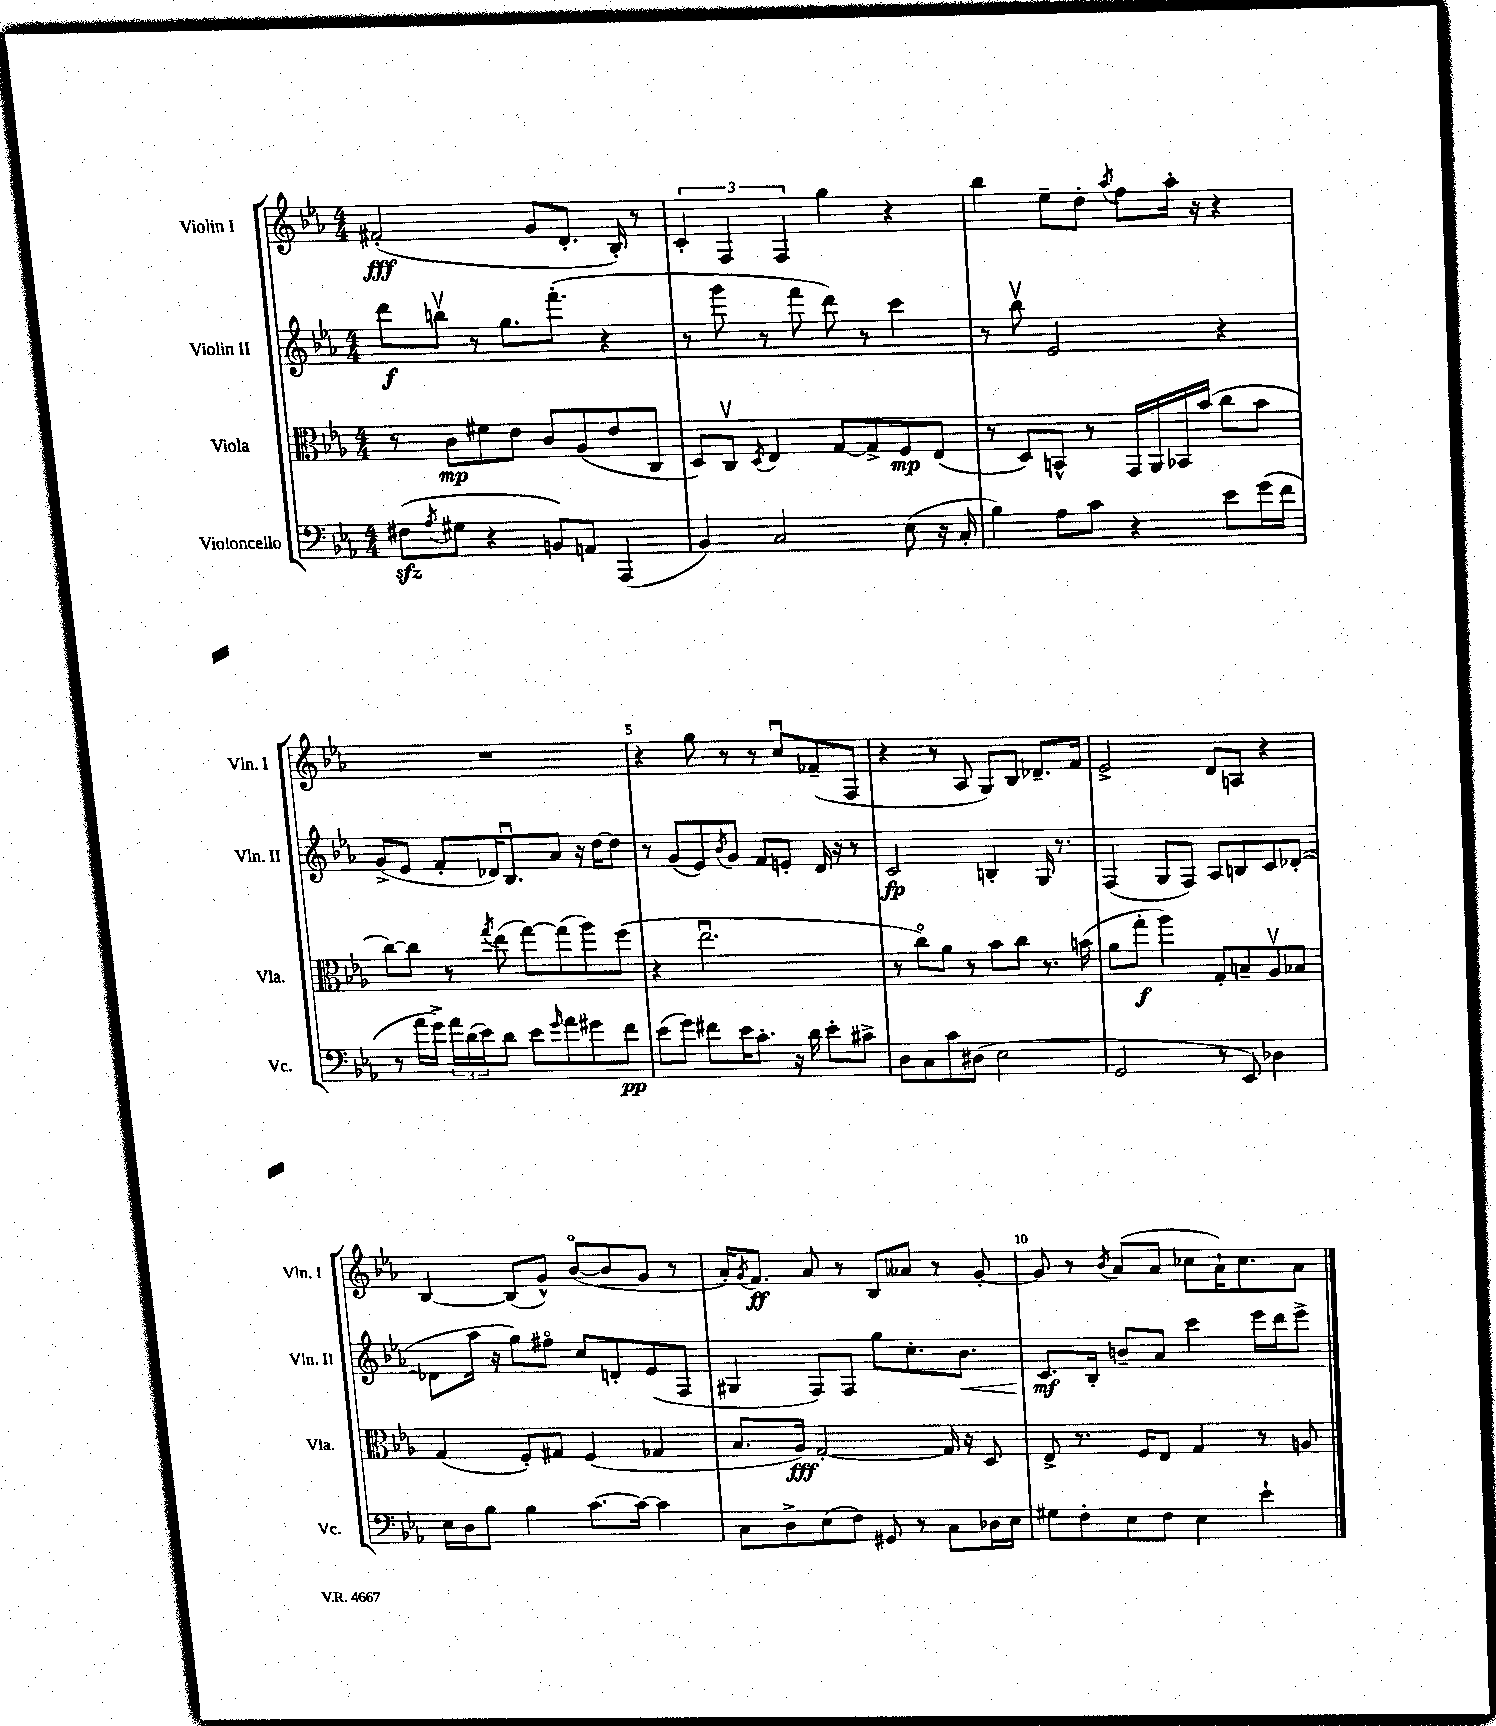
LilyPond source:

<<
\new StaffGroup <<
\new Staff = "s0" \with { instrumentName = "Violin I" shortInstrumentName = "Vln. I" } {
    \clef treble \key ees \major \numericTimeSignature \time 4/4
    fis'2-.\fff( g'8 d'8.-. bes16-.) r8 |
    \tuplet 3/2 { c'4-. f4 f4 } g''4 r4 |
    bes''4 ees''8-- d''8-. \acciaccatura { aes''8 } f''8 aes''16-. r16 r4 |
    R1 |
    r4 g''8 r8 r8 c''8\downbow fes'8--( f8 |
    r4 r8 aes8 g8) bes8 des'8.-- f'16 |
    ees'2-> d'8 a8 r4 |
    bes4~ bes8( g'8-^) bes'8~\flageolet( bes'8 g'8 r8 |
    aes'16-.) \acciaccatura { g'8 } f'8.\ff aes'8 r8 bes8 aeses'8 r8 g'8~-. |
    g'8 r8 \acciaccatura { bes'8 } aes'8( aes'8 ces''8 aes'16-!) ces''8. aes'8 \bar "|." |
}
\new Staff = "s1" \with { instrumentName = "Violin II" shortInstrumentName = "Vln. II" } {
    \clef treble \key ees \major \numericTimeSignature \time 4/4
    d'''8\f b''8\upbow r8 g''8. f'''8.-.( r4 |
    r8 g'''8 r8 f'''8 d'''8) r8 c'''4 |
    r8 bes''8\upbow ees'2 r4 |
    g'8->( ees'8 f'8-. des'16) bes8.\downbow aes'8 r16 d''16~ d''8 |
    r8 g'8( ees'8) \acciaccatura { bes'8 } g'8 f'8 e'8-. d'16 r16 r8 |
    c'2\fp b4-. g16 r8. |
    f4( g8 f8) aes8 b8 c'8 des'8~-.( |
    des'8 aes''16 r16 g''8) fis''8\flageolet c''8 d'8-. ees'8( f8 |
    gis4 f8) f8 g''8 c''8.-. bes'8.\< |
    c'8.\mf\! bes16-. b'8-- aes'8 c'''4 ees'''16 d'''16 ees'''8-> \bar "|." |
}
\new Staff = "s2" \with { instrumentName = "Viola" shortInstrumentName = "Vla." } {
    \clef alto \key ees \major \numericTimeSignature \time 4/4
    r8 c'8\mp fis'8 ees'8 c'8 aes8( ees'8 c8 |
    d8) c8\upbow \acciaccatura { d8 } ees4 g8~ g8-> f8\mp ees8( |
    r8 d8) b,8-^ r8 g,16 aes,16 bes,16 bes'16( c''8 bes'8 |
    c''8~) c''8 r8 \acciaccatura { g''8 } ees''8( g''8~) g''8( aes''8) f''8( |
    r4 ees''2.\downbow |
    r8 c''8\flageolet) aes'8 r8 bes'8 c''8 r8. b'16( |
    aes'8 g''8-.\f aes''4) g8-. b8-- aes8\upbow bes8 |
    g4( f8-.) gis8 f4( ges4 |
    bes8. aes16\fff) g2~-. g16 r16 d8 |
    ees8-> r8. f16 ees8 g4 r8 a8 \bar "|." |
}
\new Staff = "s3" \with { instrumentName = "Violoncello" shortInstrumentName = "Vc." } {
    \clef bass \key ees \major \numericTimeSignature \time 4/4
    fis8\sfz( \acciaccatura { aes8 } gis8 r4 b,8) a,8 aes,,4( |
    bes,4) c2 ees8( r16 c16-. |
    bes4) aes8 c'8 r4 ees'8 g'16( f'16 |
    r8 aes'16 g'16->) \tuplet 3/2 { aes'16 d'16( ees'16) } d'8 ees'8 \grace { g'16 } aes'8 gis'8 f'8\pp |
    ees'8( g'8) fis'8 ees'16 c'8.-. r16 d'16 ees'8-. cis'8-> |
    d8 c8 c'8 dis8( ees2 |
    g,2 r8 ees,8) des4 |
    ees16 d16 bes8 bes4 c'8.~ c'16~ c'4 |
    c8 d8-> ees8( f8) gis,8 r8 c8 des16 ees16 |
    gis8 f8-. ees8 f8 ees4 ees'4-! \bar "|." |
}
>>
>>
\layout { \context { \Score \override BarNumber.break-visibility = ##(#f #t #t) barNumberVisibility = #(every-nth-bar-number-visible 5) } }
